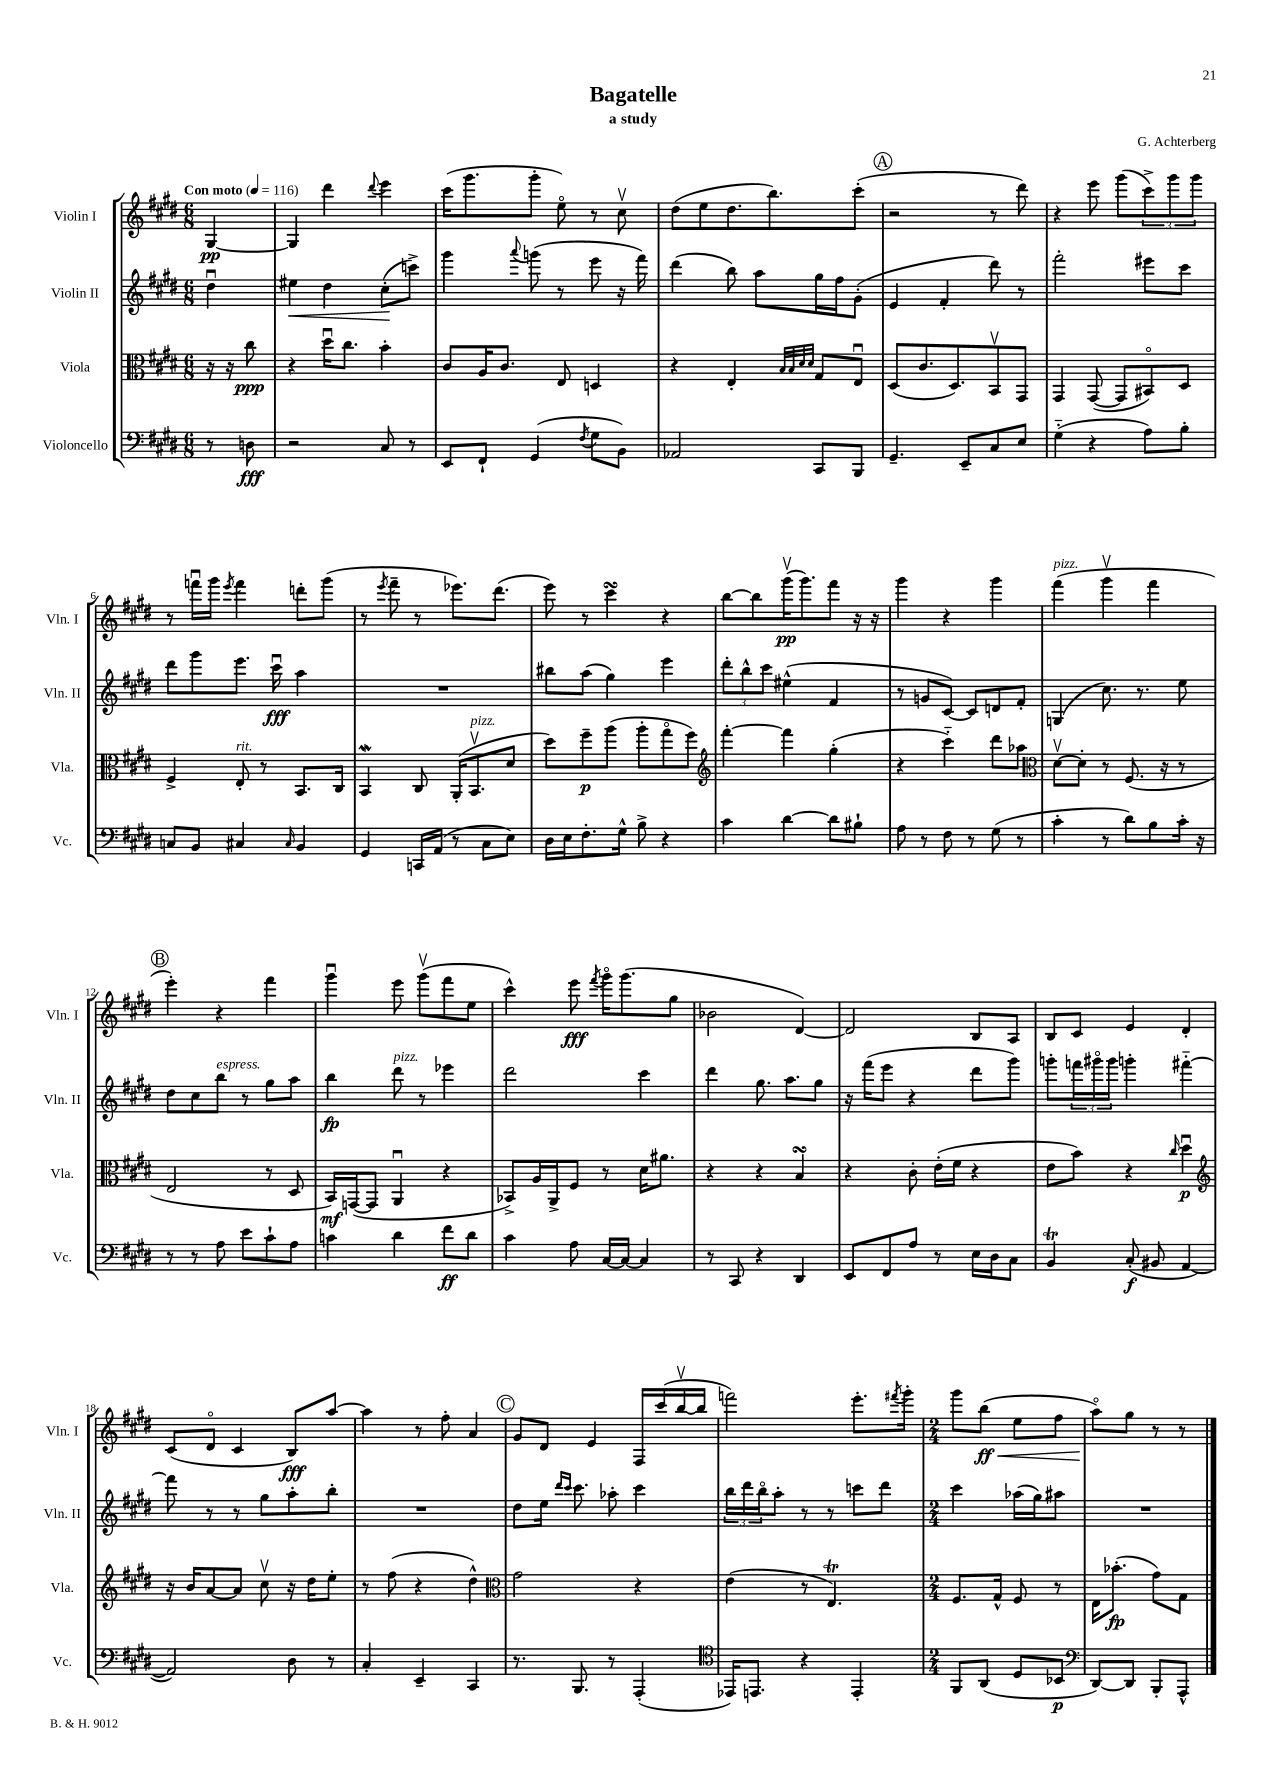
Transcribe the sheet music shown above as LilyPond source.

\header { title = "Bagatelle" composer = "G. Achterberg" subtitle = "a study" }
<<
\new StaffGroup <<
\new Staff = "s0" \with { instrumentName = "Violin I" shortInstrumentName = "Vln. I" } {
    \clef treble \key e \major \numericTimeSignature \time 6/8 \partial 4 \tempo "Con moto" 4 = 116
    gis4~\pp |
    gis4 dis'''4 \appoggiatura { dis'''8 } e'''4 |
    cis'''16( gis'''8. gis'''8-. e''8\flageolet) r8 cis''8\upbow |
    dis''8( e''8 dis''8. b''8.) cis'''8-.( |
    \mark \markup { \circle "A" } r2 r8 dis'''8) |
    r4 e'''8 gis'''8( \tuplet 3/2 { cis'''8->) gis'''8 gis'''8 } |
    r8 f'''16\downbow gis'''16 \acciaccatura { e'''8 } f'''4 d'''8-. gis'''8( |
    r8 \acciaccatura { e'''8 } fis'''8-- r8 ees'''8.) dis'''8.( |
    e'''8) r8 cis'''4\turn r4 |
    b''8~ b''8 gis'''16\upbow\pp( gis'''8.) fis'''8 r16 r16 |
    gis'''4 r4 gis'''4 |
    fis'''4^\markup { \italic "pizz." }( gis'''4\upbow fis'''4 |
    \mark \markup { \circle "B" } e'''4-.) r4 fis'''4 |
    gis'''4\downbow e'''8 gis'''8\upbow( fis'''8 e''8 |
    cis'''4-^) e'''8\fff \acciaccatura { fis'''8 } gis'''16\flageolet gis'''8.( gis''8 |
    bes'2 dis'4~) |
    dis'2 b8 a8 |
    b8 cis'8 e'4 dis'4-. |
    cis'8( dis'8\flageolet cis'4 b8\fff) a''8~ |
    a''4 r8 fis''8-. a'4 |
    \mark \markup { \circle "C" } gis'8 dis'8 e'4 fis16 cis'''16( b''16~\upbow b''16 |
    f'''2) e'''8.-. \acciaccatura { fis'''8 } gis'''16-. |
    \numericTimeSignature \time 2/4 gis'''8 b''8\ff\<( e''8 fis''8 |
    a''8\flageolet\!) gis''8 r8 r8 \bar "|." |
}
\new Staff = "s1" \with { instrumentName = "Violin II" shortInstrumentName = "Vln. II" } {
    \clef treble \key e \major \numericTimeSignature \time 6/8 \partial 4
    dis''4\downbow |
    eis''4\< dis''4 cis''8-.\!( c'''8->) |
    gis'''4 \appoggiatura { a'''8 } g'''8( r8 e'''8 r16 fis'''16) |
    dis'''4( b''8) a''8 gis''16 fis''16 gis'8-.( |
    \mark \markup { \circle "A" } e'4 fis'4-. dis'''8) r8 |
    fis'''2-. eis'''8 cis'''8 |
    dis'''8 gis'''8 e'''8. cis'''16\downbow\fff a''4 |
    R2. |
    bis''8 a''8( gis''4) e'''4 |
    \tuplet 3/2 { dis'''8-. b''8-^ cis'''8 } eis''4-^( fis'4 |
    r8 g'8 cis'8~) cis'8 d'8 fis'8-. |
    g4( cis''8.) r8. e''8 |
    \mark \markup { \circle "B" } dis''8 cis''8 b''8^\markup { \italic "espress." } r8 gis''8 a''8 |
    b''4\fp dis'''8^\markup { \italic "pizz." } r8 ees'''4 |
    dis'''2 cis'''4 |
    dis'''4 gis''8. a''8. gis''8 |
    r16 fis'''16( e'''8 r4 dis'''8 gis'''8) |
    g'''8-. \tuplet 3/2 { f'''16 gis'''16\flageolet gis'''16 } g'''4-. fis'''4~-_ |
    fis'''8 r8 r8 gis''8 a''8-. b''8-. |
    R2. |
    \mark \markup { \circle "C" } dis''8 e''16 \grace { dis'''16 cis'''16 } cis'''8. aes''8-. cis'''4 |
    \tuplet 3/2 { b''16 dis'''16 b''16\flageolet } a''8-. r8 r8 c'''8 dis'''8 |
    \numericTimeSignature \time 2/4 cis'''4 aes''16( gis''16) ais''8 |
    R2 \bar "|." |
}
\new Staff = "s2" \with { instrumentName = "Viola" shortInstrumentName = "Vla." } {
    \clef alto \key e \major \numericTimeSignature \time 6/8 \partial 4
    r16 r16 cis''8\ppp |
    r4 dis''16\downbow cis''8. b'4-. |
    cis'8 a16 cis'8. e8 d4 |
    r4 e4-. \grace { b32 b32 dis'32 dis'32 } gis8 e8\downbow |
    \mark \markup { \circle "A" } dis8( cis'8. dis8.) b,8\upbow gis,8 |
    gis,4 gis,8~( gis,8 bis,8\flageolet) dis8 |
    fis4-> e8-.^\markup { \italic "rit." } r8 b,8. cis16 |
    b,4\mordent cis8 a,16-.( b,8.\upbow^\markup { \italic "pizz." } dis'8 |
    dis''8) fis''8--\p a''8( a''8-. gis''8\flageolet fis''8) |
    \clef treble fis'''4~-. fis'''4 gis''4-.( |
    r4 cis'''4-_) dis'''8 aes''8 |
    \clef alto dis'8~\upbow dis'8-. r8 fis8.( r16 r8 |
    \mark \markup { \circle "B" } e2 r8 dis8 |
    b,16\mf) g,16~( g,8 a,4\downbow r4 |
    bes,8->) a16 a,16-> fis8 r8 dis'16 ais'8. |
    r4 r4 b4\turn |
    r4 cis'8-. e'16-.( fis'16 r4 |
    e'8 b'8) r4 \grace { cis''16 } dis''4\downbow\p |
    \clef treble r16 b'16 a'8~ a'8 cis''8\upbow r16 dis''16 e''8-. |
    r8 fis''8( r4 dis''4-^) |
    \mark \markup { \circle "C" } \clef alto gis'2 r4 |
    e'4( r8 e4.\trill) |
    \numericTimeSignature \time 2/4 fis8. gis16-^ fis8 r8 |
    e16 bes'8.-.\fp( gis'8) gis8 \bar "|." |
}
\new Staff = "s3" \with { instrumentName = "Violoncello" shortInstrumentName = "Vc." } {
    \clef bass \key e \major \numericTimeSignature \time 6/8 \partial 4
    r8 d8\fff |
    r2 cis8 r8 |
    e,8 fis,8-! gis,4( \acciaccatura { fis8 } gis8 b,8) |
    aes,2 cis,8 b,,8 |
    \mark \markup { \circle "A" } gis,4.-- e,8-- cis8 e8 |
    gis4-_( r4 a8) b8-. |
    c8 b,8 cis4 \grace { cis16 } b,4 |
    gis,4 c,16 a,16( r8 cis8 e8) |
    dis16 e16 fis8.-. gis16-^ b8-> r4 |
    cis'4 dis'4~ dis'8 bis8-! |
    a8 r8 fis8 r8 gis8( r8 |
    cis'4-. r8 dis'8) b8 cis'16-. r16 |
    \mark \markup { \circle "B" } r8 r8 a8 e'8 cis'8-! a8 |
    c'4 dis'4 fis'8\ff dis'8 |
    cis'4 a8 cis16~ cis16~ cis4 |
    r8 cis,8 r4 dis,4 |
    e,8 fis,8 a8 r8 e16 dis16 cis8 |
    b,4\trill cis8-.\f( bis,8 a,4~ |
    a,2) dis8 r8 |
    cis4-. e,4-- cis,4 |
    \mark \markup { \circle "C" } r8. b,,8. r8 a,,4-.( |
    \clef tenor ees,16) e,8. r4 e,4-. |
    \numericTimeSignature \time 2/4 fis,8 a,8( dis8 bes,8\p |
    \clef bass dis,8~) dis,8 b,,8-. a,,8-^ \bar "|." |
}
>>
>>
